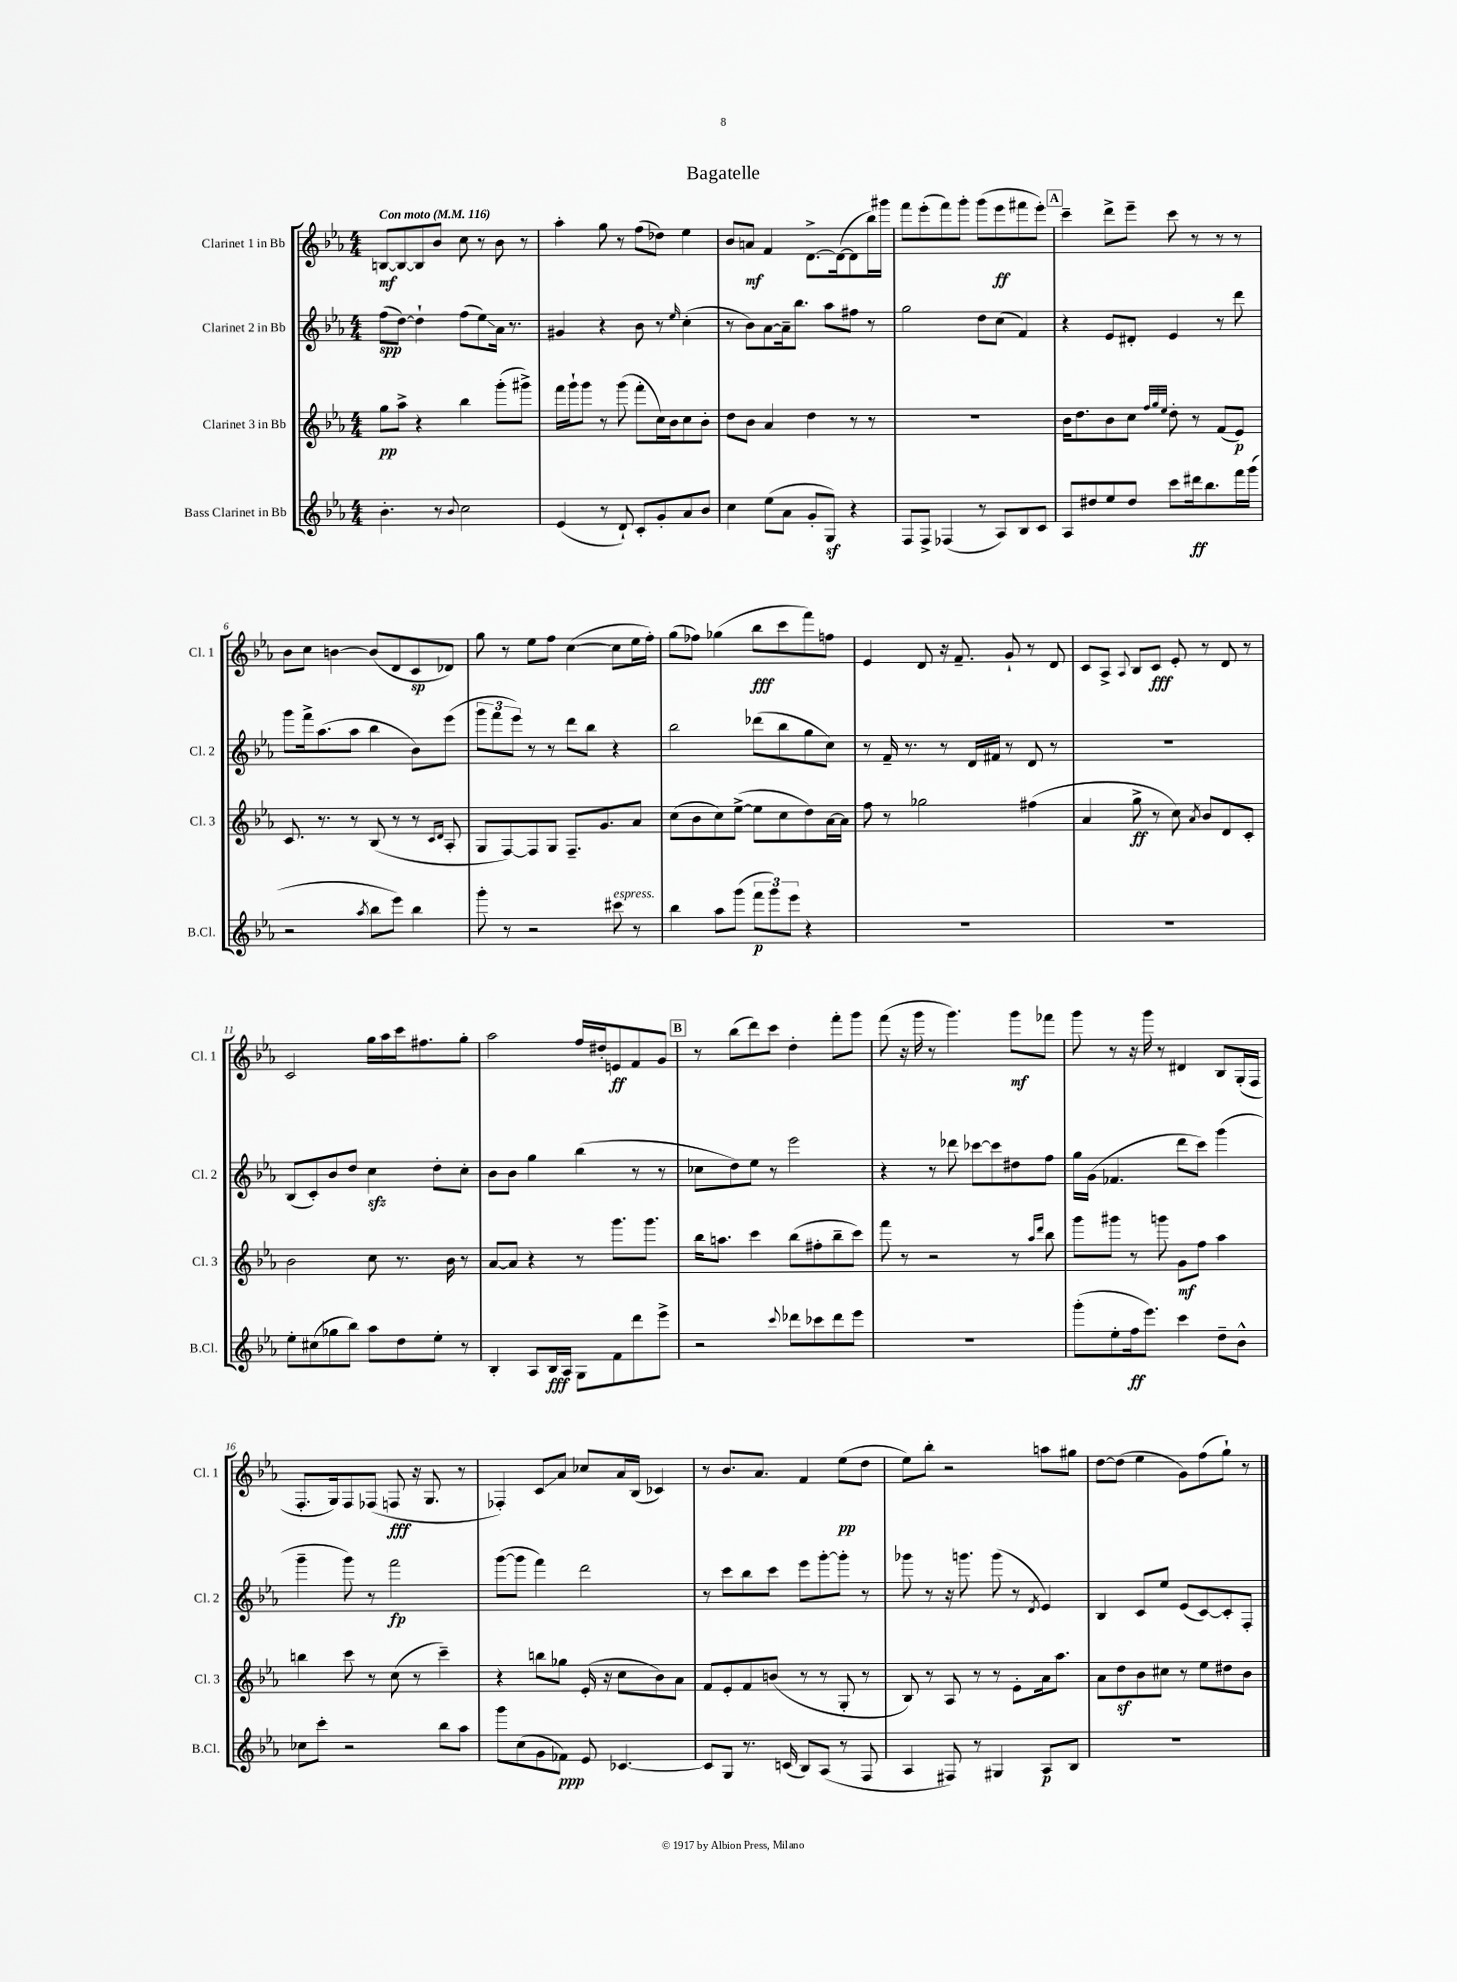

**kern	**kern	**kern	**kern
*staff4	*staff3	*staff2	*staff1
*clefG2	*clefG2	*clefG2	*clefG2
*k[b-e-a-]	*k[b-e-a-]	*k[b-e-a-]	*k[b-e-a-]
*M4/4	*M4/4	*M4/4	*M4/4
*MM116	*MM116	*MM116	*MM116
4.b-'	8gg	(8ff	[8B
.	8aa-^	[8dd)	8B_
.	4r	4dd`]	8B]
8r	.	.	8b-
8qqb-	.	.	.
2cc	4bb-	(8ff	8cc
.	.	8ee-)	8r
.	(8ggg'	16a-	8b-
.	.	8.r	.
.	8ggg#^)	.	8r
=	=	=	=
(4e-	16fff	4g#	4aa-'
.	16ggg`	.	.
.	8ggg	.	.
8r	8r	4r	8gg
8d`)	(8ggg	.	8r
8c'	8fff'	8b-	(8ff
8g'	16cc)	8r	8dd-)
.	16b-	.	.
.	.	16qqee-	.
8a-	8cc	(4cc'	4ee-
8b-	8b-'	.	.
=	=	=	=
4cc	8dd	8r	8b-
.	8b-	8b-)	8a
(8ee-	4a-	[8a-	4f
8a-	.	16a-~]	.
.	.	8.bb-	.
8g'	4dd	.	[8.d^
8G)	.	8aa-	.
.	.	.	(16d_
4r	8r	8ff#	8d]
.	8r	8r	16bb-)
.	.	.	16ggg#
=	=	=	=
8F	1r	2gg	8fff
8F^	.	.	(8eee-'
(4F-	.	.	8fff)
.	.	.	8ggg'
8r	.	8dd	(8ggg
8A-)	.	(8cc	8eee-
8B-	.	4f)	8fff#
8c	.	.	8eee-')
=	=	=	=
8A-	16b-	4r	4ccc~
.	8.dd	.	.
8dd#	.	.	.
8ee-	8b-	8e-	8ddd^
8dd#	8cc	8d#'	8eee-~
.	32qqff	.	.
.	32qqgg	.	.
.	32qqee-	.	.
8ccc	8dd'	4e-	8ccc
16ddd#	8r	.	8r
8.bb-	.	.	.
.	(8f	8r	8r
16fff	8e-)	8ddd	8r
(16ggg	.	.	.
=	=	=	=
2r	8.c	8ggg	8b-
.	.	16fff^	8cc
.	8.r	(8.aa-	.
.	.	.	[4b
.	8r	8aa-	.
8qaa-	.	.	.
8bb-	(8B-	4bb-	(8b]
8eee-)	8r	.	8d
4bb-	8r	8b-)	8c
.	16qqc	.	.
.	16qqd	.	.
.	8A-'	(8eee-	8d-)
=	=	=	=
8ggg'	8G	12ggg	8gg
.	.	12fff	.
8r	[8F)	.	8r
.	.	12eee-)	.
2r	8F]	8r	8ee-
.	8G	8r	8ff
.	8.F~	8ddd	([4cc
.	.	8bb-	.
.	8.g	.	.
8ccc#	.	4r	8cc]
8r	8a-	.	16ee-
.	.	.	16ff')
=	=	=	=
4bb-	(8cc	2bb-	(8gg
.	8b-	.	8ff-)
8aa-	8cc)	.	(4gg-
(8ggg	([8ee-^	.	.
12fff	8ee-]	(8ddd-	8bb-
12ggg)	.	.	.
.	8cc	8bb-	8ccc
12eee-	.	.	.
4r	8dd)	8gg	8fff)
.	[16a-	8cc)	8ff
.	16a-]	.	.
=	=	=	=
1r	8ff	8r	4e-
.	8r	16f~	.
.	.	8.r	.
.	2gg-	.	8d
.	.	8r	16r
.	.	.	8.f~
.	.	16d	.
.	.	16f#	.
.	.	8r	8g`
.	(4ff#	8d	8r
.	.	8r	8d
=	=	=	=
1r	4a-	1r	8c
.	.	.	8A-^
.	.	.	8qqA-
.	8gg^	.	8B-
.	8r	.	8c
.	8cc)	.	8e-'
.	8qa-	.	.
.	8b-	.	8r
.	8d	.	8d
.	8c'	.	8r
=	=	=	=
8ee-'	2b-	(8B-	2c
(8cc#	.	8c')	.
8gg-	.	8b-	.
8bb-)	.	8dd	.
8aa-	8cc	4cc	16gg
.	.	.	16aa-
8dd	8.r	.	16ccc
.	.	.	8.ff#
8ee-'	.	8dd'	.
.	16b-	.	.
8r	8r	8cc'	8gg'
=	=	=	=
4B-'	[8a-	8b-	2aa-
.	8a-]	8b-	.
8A-	4r	4gg	.
16B-	.	.	.
16A-	.	.	.
8G	8r	(4bb-	16ff
.	.	.	16dd#'
8f	8.ggg	.	8e
8ddd	.	8r	8f
.	8.ggg	.	.
8eee-^	.	8r	8g
=	=	=	=
2r	16bb-	8cc-	8r
.	8.aa	.	.
.	.	8dd)	(8bb-
.	4ccc	8ee-	8ddd)
.	.	8r	8ccc
8qqccc	.	.	.
8ddd-	(8bb-	2eee-	4dd'
8ccc-	8ff#'	.	.
8ddd-	8bb-~	.	8fff'
8eee-	8ccc)	.	8ggg
=	=	=	=
1r	8fff	4r	(8fff
.	8r	.	16r
.	.	.	16ggg
.	2r	8r	8r
.	.	8ddd-	4.ggg)
.	.	[8ccc-	.
.	.	8ccc-]	.
.	8r	8dd#	8ggg
.	16qqaa-	.	.
.	16qqddd	.	.
.	8bb-	8ff	8fff-
=	=	=	=
(8ggg'	8ggg	16gg	8ggg
.	.	(16g	.
8ee-'	8ggg#	4.f-	8r
16ff	8r	.	16r
8.eee-)	.	.	16ggg
.	8ggg	.	8r
4ccc	8g	8ddd	4d#
.	8ff	8ccc)	.
8dd~	4aa-	(4ggg	8B-
8b-^^	.	.	(16G'
.	.	.	16F
=	=	=	=
8cc-	4bb	4ggg~	8.F'
8ccc'	.	.	.
.	.	.	16G)
2r	8ccc	8ggg)	8F
.	8r	8r	(8F-
.	(8cc	2fff	8F
.	8r	.	16r
.	.	.	8.G
8bb-	4ccc~)	.	.
8aa-	.	.	8r
=	=	=	=
8ggg	4r	([8ggg	4F-')
(8cc	.	8ggg]	.
8g	8bb	4fff)	8c
8f-)	8gg-	.	8a-
8e-	(16e-'	2ddd	8cc-
.	16r	.	.
[4.c-	8cc	.	16a-
.	.	.	(16B-
.	8b-)	.	4c-)
.	8a-	.	.
=	=	=	=
8c-]	8f	8r	8r
8G	8e-'	8ccc	8.b-
8.r	8f	8bb-	.
.	.	.	8.a-
.	(8b	8ccc	.
(16c	.	.	.
8B-)	8r	8eee-	4f
(8A-	8r	[8ggg'	.
8r	8G'	8ggg']	(8ee-
8F	8r	8r	8dd
=	=	=	=
4A-	8B-)	8ggg-	8ee-)
.	8r	8r	8bb-'
8F#)	8A-	16r	2r
.	.	8.ggg	.
8r	8r	.	.
4G#	8r	(8ggg	.
.	8e-'	8r	.
.	.	8qd	.
8A-	16a-	4e-)	8aa
.	8.aa-	.	.
8B-	.	.	8gg#
=	=	=	=
1r	8a-	4B-	[8dd
.	8dd	.	(8dd]
.	8b-	8c	4ee-
.	8cc#	8ee-	.
.	8r	(8e-	8g)
.	8ee-	[8c)	(8ff
.	8dd#	8c']	8gg`)
.	8b-	8F'	8r
==	==	==	==
*-	*-	*-	*-
